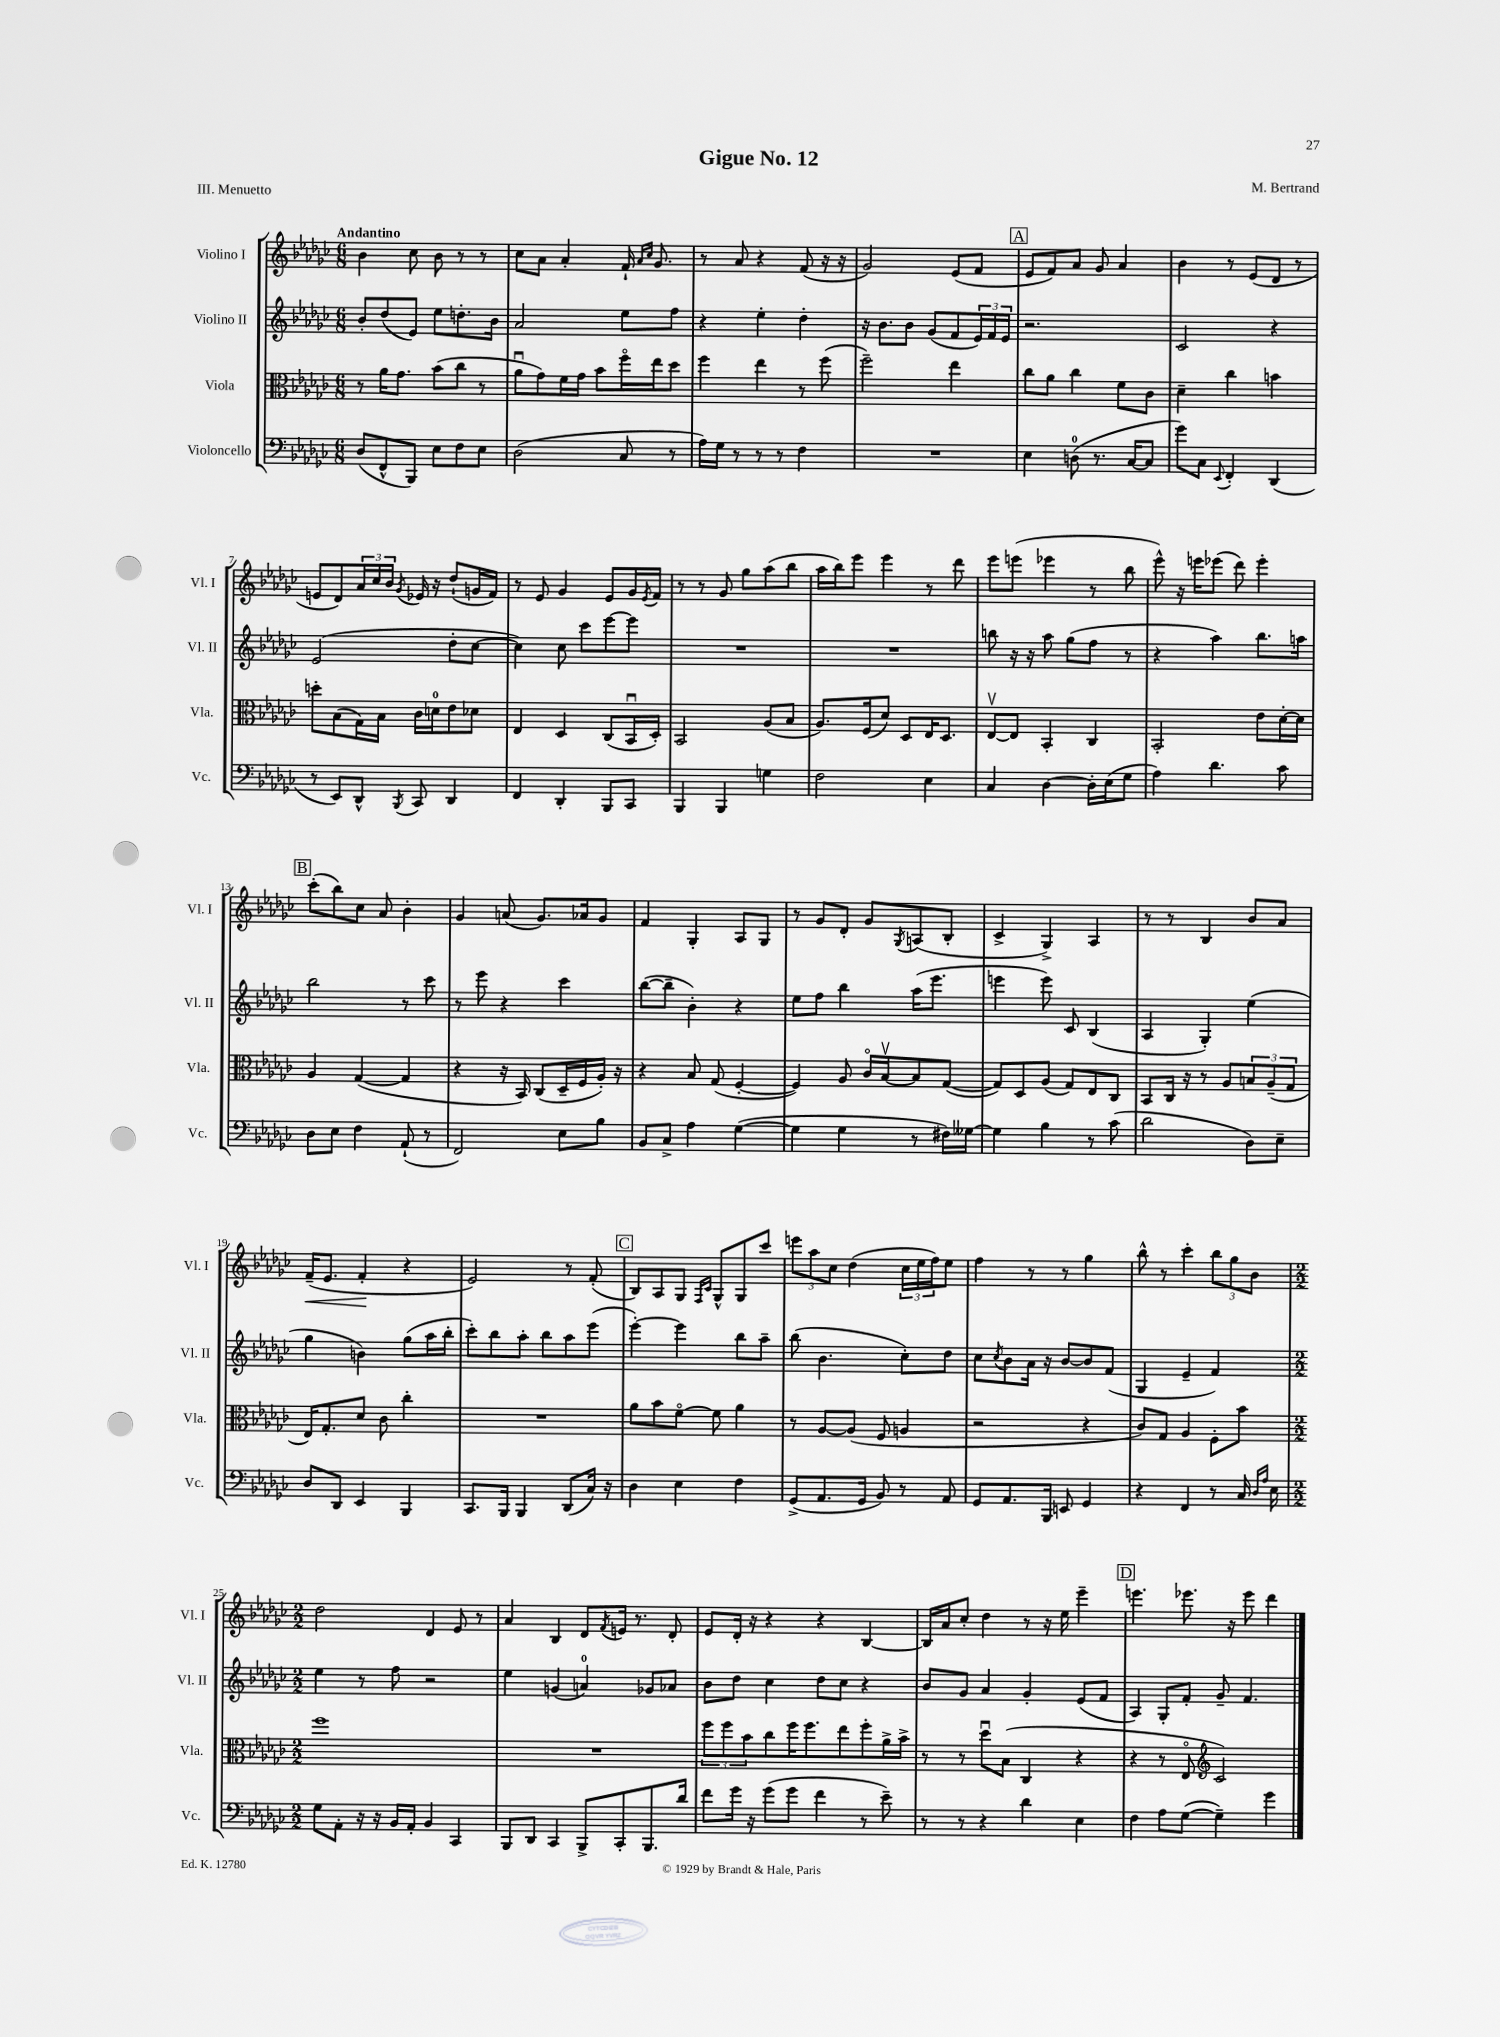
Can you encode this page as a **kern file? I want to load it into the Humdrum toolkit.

**kern	**kern	**kern	**kern
*staff4	*staff3	*staff2	*staff1
*clefF4	*clefC3	*clefG2	*clefG2
*k[b-e-a-d-g-c-]	*k[b-e-a-d-g-c-]	*k[b-e-a-d-g-c-]	*k[b-e-a-d-g-c-]
*M6/8	*M6/8	*M6/8	*M6/8
(8D-/L	8r	8b-'/L	4b-\
8FF^^/	16a-\LK	(8dd-/	.
.	8.g-\J	.	.
8BBB-/J)	.	8e-/J)	8cc-\
8E-\L	(8b-\L	8ee-\L	8b-\
8F\	8cc-\J	8.dd'\	8r
8E-\J	8r	.	8r
.	.	16b-\Jk	.
=	=	=	=
(2D-\	8a-u\L	2a-/	8cc-\L
.	8g-\)	.	8a-\J
.	16f\L	.	4a-'/
.	16g-\JJ	.	.
.	8b-\L	.	.
8C-/	16ffo\L	8ee-\L	16f`/
.	.	.	16qqa-/LL
.	.	.	16qqcc-/JJ
.	16ee-\J	.	8.g-/
8r	8dd-\J	8ff\J	.
=	=	=	=
16A-\LL)	4ff\	4r	8r
16G-\JJ	.	.	.
8r	.	.	8a-/
8r	4ee-\	4ee-'\	4r
8r	.	.	.
4F\	8r	4dd-'\	(8f/
.	(8ff\	.	16r
.	.	.	16r
=	=	=	=
2.r	2ff~\)	16r	2g-/)
.	.	8.b-\L	.
.	.	8b-\J	.
.	.	(8g-/L	.
.	4ee-\	8f/	(8e-/L
.	.	24e-/L)	8f/J
.	.	24f/	.
.	.	24e-/JJ	.
=	=	=	=
4E-\	8cc-\L	2.r	8e-/L
.	8a-\J	.	8f/)
(8D\	4cc-\	.	8a-/J
8.r	.	.	8g-/
.	8f\L	.	4a-/
[16C-/LK	.	.	.
8C-/]J	8c-\J	.	.
=	=	=	=
8g-\L)	4d-~\	2c-/	4b-\
8C-\J	.	.	.
8qqEE-/	.	.	.
4FF'/	4cc-\	.	8r
.	.	.	(8e-/L
(4DD-/	4b\	4r	8d-/J
.	.	.	8r
=	=	=	=
8r	8dd'\L	(2e-/	8e/L
8EE-/L)	(8B-\	.	8d-/)
8DD-^^/J	16G-\L)	.	24a-/L
.	.	.	24cc-/
.	16B-\JJ	.	.
.	.	.	24b-/JJ
8qBBB-/	.	.	8qg-/
8CC-/	16c-\LL	.	16e-/
.	16d\J	.	16r
4DD-/	8e-\	8dd-'\L	(8dd-`/L
.	8d-\J	[8cc-\J	16g/L
.	.	.	16f/JJ)
=	=	=	=
4FF/	4E-/	4cc-\])	8r
.	.	.	8e-/
4DD-'/	4D-/	8cc-\	4g-/
.	.	8ccc-\L	.
8BBB-/L	(8C-/L	[8eee-\	8e-/L
8CC-/J	16BB-u/L	8eee-\]J	16g-/L
.	.	.	8qe-/
.	16D-'/JJ)	.	16f/JJ
=	=	=	=
4BBB-/	2BB-/	2.r	8r
.	.	.	8r
4BBB-/	.	.	8g-/
.	.	.	8gg-\L
4G\	(8A-/L	.	(8aa-\
.	8B-/J	.	8bb-\J
=	=	=	=
2F\	8.A-/L)	2.r	16aa-\LL
.	.	.	16bb-\J)
.	.	.	8eee-\J
.	(16F/k	.	.
.	8d-/J)	.	4eee-\
.	8D-/L	.	.
4E-\	16E-/K	.	8r
.	8.D-/J	.	.
.	.	.	8ddd-\
=	=	=	=
4C-/	[8E-v/L	8bb\	8eee-\L
.	8E-/]J	16r	(8eee\J
.	.	16r	.
[4D-\	4BB-'/	8aa-\	4eee-\
.	.	(8gg-\L	.
16D-'\]LL	4C-/	8ff\J	8r
(16E-\J	.	.	.
8G-\J	.	8r	8bb-\
=	=	=	=
4A-\)	2BB-'/	4r	8eee-^^\)
.	.	.	16r
.	.	.	16eee\LK
4.d-\	.	4aa-\)	(8eee-\J
.	.	.	8ddd-\)
.	8e-\L	8.bb-\L	4eee-'\
8c-\	[16d-'\L	.	.
.	16d-\]JJ	16aa\Jk	.
=	=	=	=
8D-\L	4A-/	2bb-\	(8ccc-'\L
8E-\J	.	.	8bb-\)
4F\	([4G-/	.	8cc-\J
.	.	.	8a-/
(8AA-`/	4G-/]	8r	4b-'\
8r	.	8ccc-\	.
=	=	=	=
2FF/)	4r	8r	4g-/
.	.	8eee-\	.
.	16r	4r	(8a/
.	16BB-/)	.	.
.	(8C-/L	.	8.g-/L)
8E-\L	16D-~/L	4ccc-\	.
.	16F/	.	16a-/k
8B-\J	16A-'/JJ)	.	8g-/J
.	16r	.	.
=	=	=	=
8BB-/L	4r	([8bb-\L	4f/
8C-^/J	.	8bb-~\]J	.
4A-\	8B-/	4b-'\)	4G-'/
.	(8G-/	.	.
([4G-\	[4F'/	4r	8A-/L
.	.	.	8G-/J
=	=	=	=
4G-\]	4F/])	8ee-\L	8r
.	.	8ff\J	8g-/L
4G-\	8A-/	4bb-\	8d-'/J
.	16c-o/LL	.	8g-/L
.	[16B-v/J	.	.
.	.	.	8qG-/
8r	8B-/]	(16aa-\LK	(8A/
.	.	8.eee-\J	.
16F#\LL)	([8G-/J	.	8B-'/J
[16G--\JJ	.	.	.
=	=	=	=
4G--\]	8G-/]L)	4eee\	4c-^/
.	8D-/	.	.
4B-\	(8A-/J	8eee\)	4G-^/)
.	8G-/L)	8c-/	.
8r	8E-/	(4B-/	4A-/
(8c-\	8C-/J	.	.
=	=	=	=
2d-\	8BB-/L	4A-/	8r
.	16C-/Jk	.	8r
.	16r	.	.
.	8r	4G-'/)	4B-/
.	8A-/L	.	.
8D-\L)	12B/	(4ee-\	8b-/L
.	(12A-~/	.	.
8E-~\J	.	.	8a-/J
.	12G-/J	.	.
=	=	=	=
8D-/L	16E-/LK)	4gg-\	(16f~/LK
.	8.G-'/	.	8.e-/J
8DD-/J	.	.	.
4EE-/	8d-/J	4b\)	4f'/
.	8c-\	.	.
4BBB-/	4cc-'\	(8gg-\L	4r
.	.	16aa-\L	.
.	.	16bb-'\JJ	.
=	=	=	=
8.CC-/L	2.r	8ccc-'\L)	2e-/)
.	.	8bb-\	.
16BBB-/Jk	.	.	.
4BBB-/	.	8aa-'\J	.
.	.	8bb-\L	.
(8DD-/L	.	8aa-\	8r
16C-/Jk)	.	(8eee-\J	(8f'/
16r	.	.	.
=	=	=	=
4D-\	8a-\L	[4eee-'\)	8B-/L)
.	8b-\	.	8A-/
4E-\	[8fo\J	4eee-\]	8G-/J
.	.	.	16qqF/LL
.	.	.	16qqc-/JJ
.	8f\]	.	8G-^^/L
4F\	4a-\	8bb-\L	8G-/
.	.	8aa-~\J	8ccc-/J
=	=	=	=
(8GG-^/L	8r	(8bb-\	12eee\L
.	.	.	12aa-\
8.AA-/	[8A-/L	4.b-\	.
.	.	.	12cc-\J
.	(8A-/]J	.	(4dd-\
16GG-/Jk	.	.	.
8BB-/)	8F/	.	.
8r	4A/	8cc-'\L)	24cc-\LL
.	.	.	24ee-\
.	.	.	24ff\J)
8AA-/	.	8dd-\J	8ee-\J
=	=	=	=
8GG-/L	2r	8cc-\L	4ff\
.	.	8qcc-/	.
8.AA-/	.	8b-\	.
.	.	16a-\Jk	8r
16BBB-/Jk	.	16r	.
8EE/	.	[8b-/L	8r
4GG-/	4r	8b-/]	4gg-\
.	.	(8f/J	.
=	=	=	=
4r	8c-/L)	4G-/	8bb-^^\
.	8G-/J	.	8r
4FF/	4A-/	4e-~/	4ccc-'\
8r	8F'\L	4f/)	12bb-\L
.	.	.	12gg-\
16C-/	8b-\J	.	.
.	.	.	12b-\J
16qqD-/LL	.	.	.
16qqA-/JJ	.	.	.
16E-\	.	.	.
=	=	=	=
*M2/2	*M2/2	*M2/2	*M2/2
8G-\L	1ff	4ee-\	2dd-\
8AA-'\J	.	.	.
16r	.	8r	.
16r	.	.	.
16BB-/LL	.	8ff\	.
16AA-'/JJ	.	.	.
4BB-/	.	2r	4d-/
4CC-/	.	.	8e-/
.	.	.	8r
=	=	=	=
8BBB-/L	1r	4ee-\	4a-/
8DD-/J	.	.	.
4CC-/	.	(4g/	4B-/
8BBB-^/L	.	4a/)	8d-/L
.	.	.	8qf/
8CC-'/	.	.	16e/Jk
.	.	.	8.r
8.BBB-/	.	8g-/L	.
.	.	8a-/J	8d-'/
16d-/Jk	.	.	.
=	=	=	=
8f\L	12ff\L	8b-\L	8e-/L
.	12ff\	.	.
16g-\Jk	.	8dd-\J	16d-'/Jk
.	12b-\	.	.
16r	.	.	16r
(8g-\L	8cc-\	4cc-\	4r
8g-\J	16ff\K	.	.
.	8.ff\	.	.
4f\	.	8dd-\L	4r
.	8ee-\	8cc-\J	.
8r	8ff'\	4r	[4B-/
8e-~\)	16a-^\L	.	.
.	16b-^\JJ	.	.
=	=	=	=
8r	8r	8b-/L	16B-/]LL
.	.	.	16a-/J
8r	8r	8g-/J	8cc-'/J
4r	8dd-u\L	4a-/	4dd-\
.	(8B-\J	.	.
4d-\	4C-/	4g-'/	8r
.	.	.	16r
.	.	.	16ee-\
4E-\	4r	(8e-/L	4eee-~\
.	.	8f/J	.
=	=	=	=
4F\	4r	4A-/)	4.eee\
8A-\L	8r	8G-'/L	.
([8G-\J	8E-o/	8f'/J	8.eee-\
*	*clefG2	*	*
4G-~\])	2c-/)	8g-~/	.
.	.	.	16r
.	.	4.f/	8eee-\
4g-\	.	.	4ddd-\
==	==	==	==
*-	*-	*-	*-
